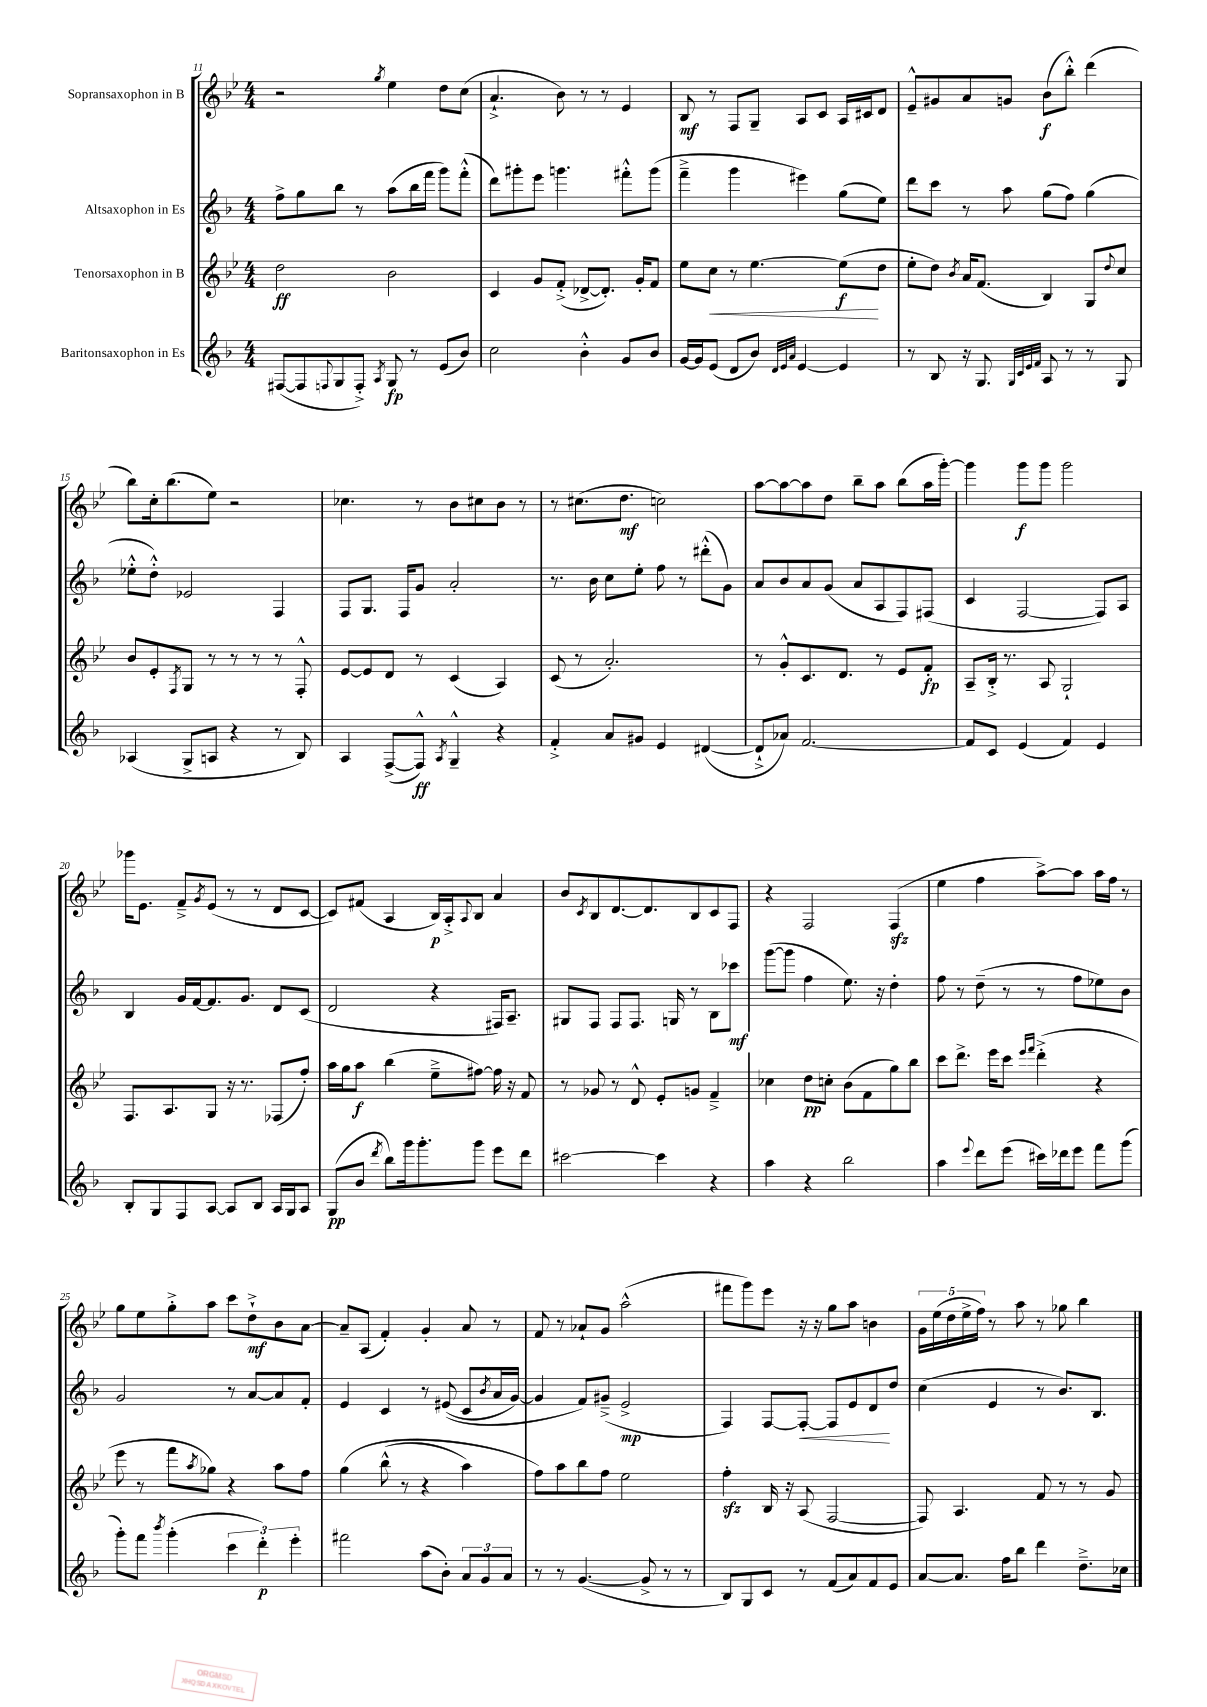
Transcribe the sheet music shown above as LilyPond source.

<<
\new StaffGroup <<
\new Staff = "s0" \with { instrumentName = "Sopransaxophon in B" } {
    \clef treble \key bes \major \numericTimeSignature \time 4/4
    r2 \acciaccatura { g''8 } ees''4 d''8 c''8( |
    a'4.-!-> bes'8) r8 r8 ees'4 |
    bes8\mf r8 f8 g8-- a8 c'8 a16 cis'16 d'8 |
    ees'8---^ gis'8 a'8 g'8 bes'8\f( bes''8-.-^) d'''4( |
    bes''8) c''16-. bes''8.( ees''8) r2 |
    ces''4. r8 bes'8 cis''8 bes'8 r8 |
    r8 cis''8.( d''8.\mf c''2) |
    a''8~ a''8~ a''8 d''8 bes''8-- a''8 bes''8( a''16 g'''16~-.) |
    g'''4 g'''8\f g'''8 g'''2 |
    ges'''16 ees'8. f'8---> \acciaccatura { g'8 } ees'8( r8 r8 d'8 c'8~ |
    c'8) fis'8( a4 bes16\p) a16-.-> \appoggiatura { a8 } bes8 a'4 |
    bes'8 \acciaccatura { c'8 } bes8 d'8.~ d'8. bes8 c'8 f8 |
    r4 f2 f4\sfz( |
    ees''4 f''4 a''8~->) a''8 a''16 f''16 r8 |
    g''8 ees''8 g''8-.-> a''8 c'''8 d''8-!->\mf bes'8 a'8~ |
    a'8-- a8( f'4-.) g'4-. a'8 r8 |
    f'8 r8 aes'8-! g'8 a''2-^( |
    fis'''8 g'''8) ees'''8 r16 r16 g''8 a''8 b'4 |
    \tuplet 5/4 { g'16 ees''16( d''16 ees''16-> f''16) } r8 a''8 r8 ges''8 bes''4 \bar "|." |
}
\new Staff = "s1" \with { instrumentName = "Altsaxophon in Es" } {
    \clef treble \key f \major \numericTimeSignature \time 4/4
    f''8-> g''8 bes''8 r8 a''8( bes''16 f'''16 g'''8) f'''8-.-^( |
    d'''8) gis'''8-. e'''8 g'''4. fis'''8-.-^ g'''8( |
    f'''4---> g'''4 eis'''4) g''8( e''8) |
    d'''8 c'''8 r8 a''8 g''8( f''8) g''4( |
    ees''8-.-^ d''8-.-^) ees'2 f4 |
    f8 g8. f16 g'8 a'2-. |
    r8. bes'16 c''8 e''8-. f''8 r8 dis'''8-.-^( g'8) |
    a'8 bes'8 a'8 g'8( a'8 a8 f8) fis8( |
    c'4 f2~ f8) a8 |
    bes4 g'16 f'16~ f'8. g'8. d'8 c'8( |
    d'2 r4 fis16) a8.-- |
    gis8 f8 f8 f8. g16 r8 bes8 ces'''8\mf |
    g'''8~( g'''8 f''4 e''8.) r16 d''4-. |
    f''8 r8 d''8--( r8 r8 f''8 ees''8) bes'8 |
    g'2 r8 a'8~ a'8 f'8-. |
    e'4 c'4 r8 eis'8(\( c'8 \acciaccatura { bes'8 } a'16 g'16~) |
    g'4 f'8\) gis'8--->( e'2->\mp |
    f4) f8~ f8~-.\< f8 e'8 d'8\! d''8 |
    c''4( e'4 r8 bes'8.) bes8. \bar "|." |
}
\new Staff = "s2" \with { instrumentName = "Tenorsaxophon in B" } {
    \clef treble \key bes \major \numericTimeSignature \time 4/4
    d''2\ff bes'2 |
    c'4 g'8 f'8-.->( des'8~-> des'8.-.) g'16-. f'8 |
    ees''8 c''8\< r8 ees''4.~ ees''8\f\!( d''8 |
    ees''8-. d''8) \acciaccatura { bes'8 } a'16 f'8.( bes4) g8 \appoggiatura { d''8 } c''8 |
    bes'8 ees'8-. \acciaccatura { f8 } g8 r8 r8 r8 r8 f8-.-^ |
    ees'8~ ees'8 d'8 r8 c'4( a4) |
    c'8( r8 a'2.-.) |
    r8 g'8-.-^ c'8. d'8. r8 ees'8 f'8-.\fp |
    a8-- bes16-.-> r8. a8 g2-! |
    f8. a8. g8 r16 r8. fes8( f''8-.) |
    a''16 g''16 a''8\f bes''4( ees''8---> fis''8~) fis''16 r16 f'8 |
    r8 ges'8 r8 d'8-^ ees'8-. g'8 f'4---> |
    ces''4 d''8\pp c''8-. bes'8( f'8 g''8) bes''8 |
    c'''8 d'''8.-> ees'''16 c'''8 \grace { ees'''16 f'''16 } d'''4-.->( r4 |
    ees'''8 r8 f'''8 \acciaccatura { a''8 } ges''8) r4 a''8 f''8 |
    g''4\( bes''8-^( r8 r4 a''4) |
    f''8\) a''8 bes''8 f''8 ees''2 |
    f''4-.\sfz bes16 r16 a8( f2~ |
    f8) a4. f'8 r8 r8 g'8 \bar "|." |
}
\new Staff = "s3" \with { instrumentName = "Baritonsaxophon in Es" } {
    \clef treble \key f \major \numericTimeSignature \time 4/4
    fis8~( fis8 \appoggiatura { f8 } g8 f8-.->) \acciaccatura { a8 } g8\fp r8 e'8( bes'8) |
    c''2 bes'4-.-^ g'8 bes'8 |
    g'16~ g'16 e'8( d'8 bes'8) \grace { d'32 e'32 a'32 } e'4~ e'4 |
    r8 bes8 r16 g8. \grace { g32 c'32 e'32 f'32 } a8 r8 r8 g8 |
    aes4( g8-> a8 r4 r8 bes8) |
    a4 f8~->( f8-^\ff) \acciaccatura { a8 } g4---^ r4 |
    f'4-.-> a'8 gis'8 e'4 dis'4~( |
    dis'8-!-> aes'8) f'2.~ |
    f'8 c'8 e'4( f'4) e'4 |
    bes8-. g8 f8 a8~ a8 bes8 a16 g16 a8 |
    g8\pp( bes'8 \acciaccatura { d'''8 } bes''8) g'''16 g'''8.-. g'''8 e'''8 d'''8 |
    cis'''2~ cis'''4 r4 |
    a''4 r4 bes''2 |
    a''4 \appoggiatura { e'''8 } d'''8 e'''8( cis'''16) des'''16 e'''8 f'''8 g'''8( |
    g'''8-.) f'''8 \acciaccatura { bes'''8 } g'''4-.( \tuplet 3/2 { c'''4 d'''4-.\p) e'''4-. } |
    fis'''2 a''8( bes'8-.) \tuplet 3/2 { a'8 g'8 a'8 } |
    r8 r8 g'4.~( g'8-> r8 r8 |
    bes8) g8 c'8 r8 f'8( a'8) f'8 e'8 |
    a'8~ a'8. f''16 bes''8 d'''4 d''8.---> ces''16 \bar "|." |
}
>>
>>
\layout { \context { \Score currentBarNumber = #11 } }
